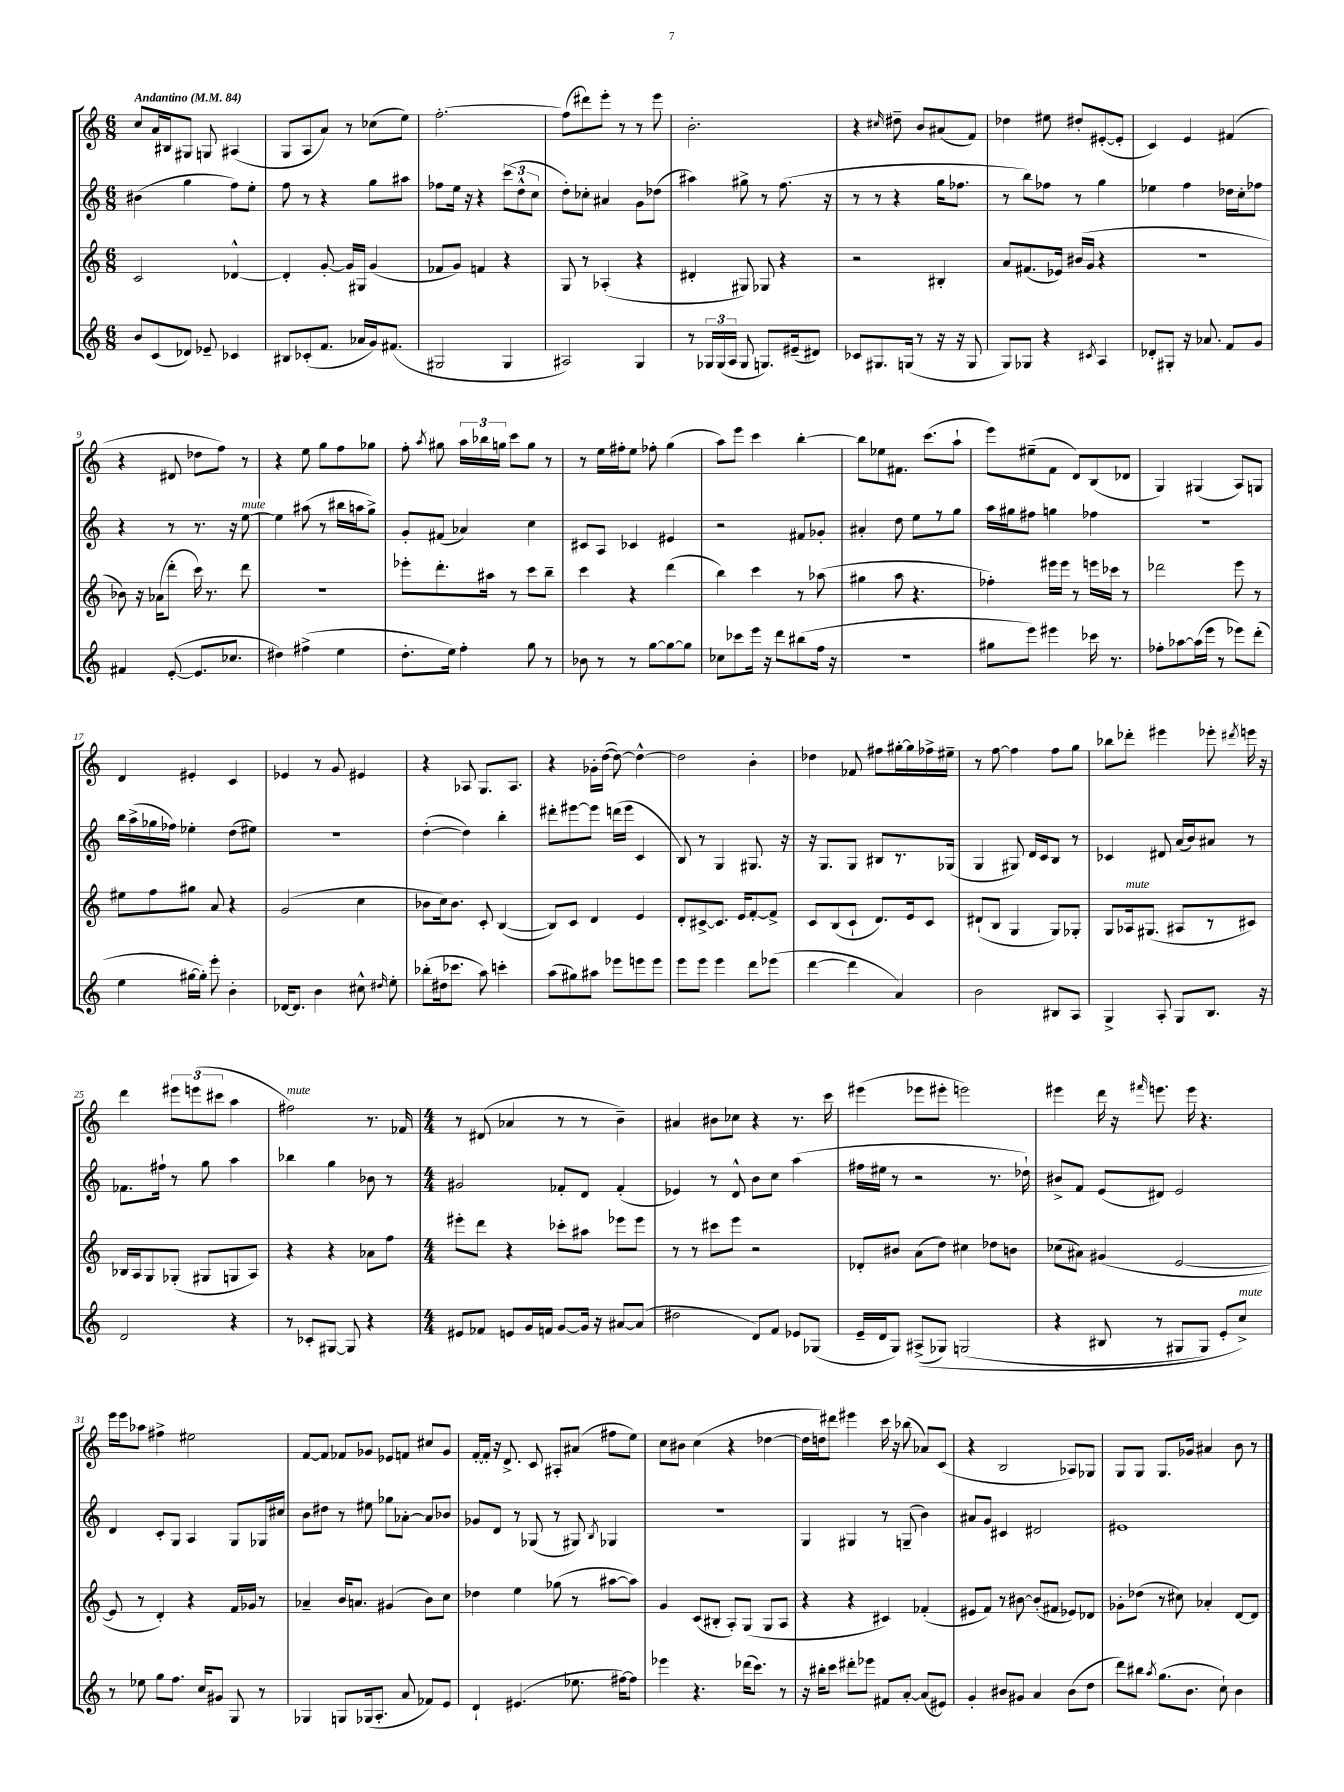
<<
\new StaffGroup <<
\new Staff = "s0" {
    \clef treble \key c \major \numericTimeSignature \time 6/8 \tempo "Andantino" 4 = 84
    \autoBeamOff c''8[ a'16 bis16 gis8] g8 ais4( |
    g8[ a8 a'8]) r8 ces''8[( e''8]) |
    f''2.~-. |
    f''8[( dis'''8) e'''8]-. r8 r8 e'''8 |
    b'2.-. |
    r4 \grace { cis''16 } dis''8-- b'8[ ais'8( f'8]) |
    des''4 eis''8 dis''8[-. eis'8~-.( eis'8]-. |
    c'4) e'4 fis'4( |
    r4 dis'8 des''8[ f''8]) r8 |
    r4 e''8 g''8[ f''8 ges''8] |
    f''8-. \acciaccatura { a''8 } gis''8 \tuplet 3/2 { a''16[ bes''16 g''16] } c'''8[ g''8] r8 |
    r8 e''16[ fis''16-. e''8] fes''8-. g''4( |
    a''8[) e'''8] c'''4 b''4~-. |
    b''8[ ees''8 fis'8.] c'''8.[( a''8]-! |
    e'''8[) eis''8--( f'8] d'8[) b8( des'8] |
    g4) gis4( a8[) g8] |
    d'4 eis'4-. c'4 |
    ees'4 r8 g'8 eis'4 |
    r4 aes8 g8.[ aes8.] |
    r4 ges'16[-. d''16]~( d''8~) d''4~-^ |
    d''2 b'4-. |
    des''4 fes'8 fis''8[ gis''16~-. gis''16 fes''16-> eis''16]-- |
    r8 f''8~ f''4 f''8[ g''8] |
    bes''8[ des'''8]-. eis'''4 ees'''8-. \acciaccatura { dis'''8 } e'''16 r16 |
    d'''4 \tuplet 3/2 { eis'''8[ e'''8( cis'''8] } a''4 |
    fis''2^\markup { \italic "mute" }) r8. fes'16 |
    \numericTimeSignature \time 4/4 r8 dis'8( aes'4 r8 r8 b'4--) |
    ais'4 bis'8[ ces''8] r4 r8. c'''16 |
    eis'''4( ees'''8[ eis'''8]-. e'''2) |
    eis'''4 d'''16 r16 \grace { fis'''16 } e'''8. e'''16 r4. |
    e'''16[ e'''16 aes''8] fis''4-> eis''2 |
    f'8[~ f'8] fes'8[ ges'8] ees'8[ f'8] cis''8[ ges'8] |
    f'16[~-. f'16]-. r16 d'8.-> c'8 ais8[-. ais'8]( fis''8[ e''8]) |
    c''8[ bis'8] c''4( r4 des''4~ |
    des''16[ d''16) dis'''8] eis'''4 c'''16 r16 bes''8( aes'8[) c'8]( |
    r4 b2 aes8[) ges8] |
    g8[ g8] g8.[ ges'16] ais'4 b'8 r8 \bar "|." |
}
\new Staff = "s1" {
    \clef treble \key c \major \numericTimeSignature \time 6/8
    \autoBeamOff bis'4( g''4 f''8[) e''8]-. |
    f''8 r8 r4 g''8[ ais''8] |
    fes''8[ e''16] r16 r4 \tuplet 3/2 { c'''8[( d''8-^ c''8] } |
    d''8[-.) ces''8]-. ais'4 g'8[ des''8]( |
    ais''4) gis''8-> r8 f''8.( r16 |
    r8 r8 r4 g''16[ fes''8.] |
    r8 b''8[) fes''8] r8 g''4 |
    ees''4 f''4 des''16[ c''16-. fes''8] |
    r4 r8 r8. r16 e''8~^\markup { \italic "mute" } |
    e''4 ais''8( r8 bis''16[ a''16 g''8]->) |
    g'8[-. fis'8]( aes'4) c''4 |
    cis'8[ a8] ces'4 eis'4 |
    r2 fis'8[ ges'8]-. |
    ais'4-. d''8 e''8[ r8 g''8] |
    a''16[ gis''16 fis''8] g''4 fes''4 |
    R2. |
    b''16[ a''16->( ges''16 fes''16]) ees''4-. d''8[( eis''8]) |
    R2. |
    d''4~-.( d''4) b''4-. |
    dis'''8[-. eis'''8~ eis'''8] d'''16[( eis'''16] c'4 |
    b8) r8 g4 gis8. r16 |
    r16 g8.[ g8] bis8[ r8. ges16]( |
    g4 gis8) d'16[ c'16 b8] r8 |
    ces'4 dis'8 a'16[( b'16) ais'8] r8 |
    fes'8.[ fis''16]-! r8 g''8 a''4 |
    bes''4 g''4 bes'8 r8 |
    \numericTimeSignature \time 4/4 gis'2 fes'8[-. d'8] fes'4-.( |
    ees'4) r8 d'8-^ b'8[ c''8] a''4( |
    fis''16[ eis''16] r8 r2 r8. des''16-!) |
    bis'8[-> f'8] e'8[( dis'8]) e'2 |
    d'4 c'8[-. g8] a4 g8[ ges16 cis''16] |
    b'8[ dis''8] r8 eis''8 ges''8[ aes'8]~-. aes'8[ bes'8] |
    ges'8[ d'8] r8 ges8( r8 gis8) \acciaccatura { b8 } ges4 |
    R1 |
    g4 gis4 r8 g8--( b'4) |
    ais'8[ g'8] cis'4 dis'2 |
    eis'1 \bar "|." |
}
\new Staff = "s2" {
    \clef treble \key c \major \numericTimeSignature \time 6/8
    \autoBeamOff c'2 des'4~-^ |
    des'4-. g'8~-. g'16[ gis16] g'4( |
    fes'8[ g'8]) f'4 r4 |
    g8 r8 aes4-.( r4 |
    dis'4-. gis8) ges8 r4 |
    r2 bis4-. |
    a'8[ fis'8.( ees'16]) bis'16[( g'16] r4 |
    R2. |
    bes'8) r16 aes'16[( d'''8]-. c'''16) r8. d'''8 |
    r2. |
    ees'''8[-. d'''8.-. ais''16] r8 c'''8[ b''8]-- |
    c'''4 r4 d'''4( |
    b''4) c'''4 r8 aes''8( |
    gis''4 a''8 r4. |
    fes''4-.) eis'''16[ eis'''16] r8 e'''16[ ces'''16] r8 |
    des'''2 e'''8 r8 |
    eis''8[ f''8 gis''8] a'8 r4 |
    g'2( c''4 |
    bes'8[ c''16) bes'8.] c'8-. b4~( |
    b8[) c'8] d'4 e'4 |
    d'8[-. cis'8~-> cis'8.] e'16[ f'8~-. f'8]-> |
    c'8[ b8( c'8]-! d'8.[) e'16 c'8] |
    dis'8[-!( b8] g4 g8[) ges8]-. |
    g8[ aes16^\markup { \italic "mute" } gis8.]( ais8[ r8 cis'8]) |
    bes16[ a16 g8 ges8]-.( gis8[ g8 a8]) |
    r4 r4 aes'8[ f''8] |
    \numericTimeSignature \time 4/4 eis'''8[-. d'''8] r4 ces'''8[-. ais''8] ees'''8[ ees'''8] |
    r8 r8 cis'''8[ e'''8] r2 |
    des'8[-. bis'8] a'8[( d''8]) cis''4 des''8[ b'8] |
    ces''8[( ais'8]) gis'4( e'2~ |
    e'8 r8 d'4-.) r4 f'16[ ges'16] r8 |
    aes'4-- b'16[ a'8.] gis'4( b'8[) c''8] |
    des''4 e''4 ges''8( r8 ais''8[~ ais''8]) |
    g'4 c'8[( bis8]-. a8[-.) g8]( g8[ a8] |
    r4 r4 cis'4) fes'4-.( |
    eis'8[ f'8]) r8 bis'8~ bis'8[-.( fis'8] ees'8[) des'8] |
    ges'8[-. des''8]( r8 cis''8) aes'4-. d'8[~ d'8] \bar "|." |
}
\new Staff = "s3" {
    \clef treble \key c \major \numericTimeSignature \time 6/8
    \autoBeamOff b'8[ c'8( des'8]) ees'8-- ces'4 |
    bis8[ ces'8-.( f'8.] aes'16[ g'16) fis'8.]( |
    gis2 gis4 |
    ais2) g4 |
    r8 \tuplet 3/2 { ges16[ ges16( a16] } ges8 g8.[) eis'16--( dis'8]) |
    ces'8[ gis8. g16]( r8 r16 r16 g8 |
    g8[) ges8] r4 \acciaccatura { cis'8 } a4 |
    des'8[-. gis8]-. r16 aes'8. f'8[ g'8] |
    fis'4 e'8~-.( e'8.[ ces''8.] |
    dis''4) fis''4->( e''4 |
    d''8.[-. e''16]) f''4-. g''8 r8 |
    bes'8 r8 r8 g''8[~ g''8~ g''8] |
    ces''8[ ces'''8 e'''16] r16 d'''8[ bis''8( f''16] r16 |
    R2. |
    gis''8[ e'''8]) eis'''4 ces'''16 r8. |
    fes''8[-. aes''8~ aes''16( e'''16] r8 ees'''8[) d'''8]-.( |
    e''4 gis''16[~ gis''16]-.) e'''8-. b'4-. |
    des'16[~ des'8.] b'4 cis''8-^ \grace { dis''16 } e''8-. |
    bes''8[-.( dis''16 ces'''8.] a''8) c'''4-. |
    a''8[( gis''8) ais''8] ees'''8[ e'''8 e'''8] |
    e'''8[ e'''8] e'''4 d'''8[ ees'''8]( |
    d'''4~ d'''4 a'4) |
    b'2 bis8[ a8] |
    g4-> a8-. g8[ b8.] r16 |
    d'2 r4 |
    r8 ces'8[-. gis8]~ gis8 r4 |
    \numericTimeSignature \time 4/4 eis'8[ fes'8] e'8[ g'16 f'16] g'8[~ g'16] r16 ais'8[~ ais'8]( |
    dis''2 d'8[) f'8] ees'8[ ges8]( |
    e'16[-- d'16 g8]) ais8[->(\( ges8]) g2( |
    r4 bis8 r8 gis8[ gis8]) e'8[-. c''8]->^\markup { \italic "mute" }\) |
    r8 ees''8 g''8[ f''8.] c''16[ gis'8] g8 r8 |
    ges4 g8[ ges16( a8.]-. a'8 fes'8[) e'8] |
    d'4-! eis'4.( ees''8. fis''16[~) fis''8] |
    ees'''4 r4. des'''16[( c'''8.]) r8 |
    r16 bis''16[-. c'''8] dis'''8[-. ees'''8] fis'8[ a'8]~-. a'8[( eis'8]) |
    g'4-. bis'8[ gis'8] a'4 bis'8[( d''8] |
    d'''8[) bis''8] \acciaccatura { a''8 } g''8.[( b'8.] c''8-!) b'4 \bar "|." |
}
>>
>>
